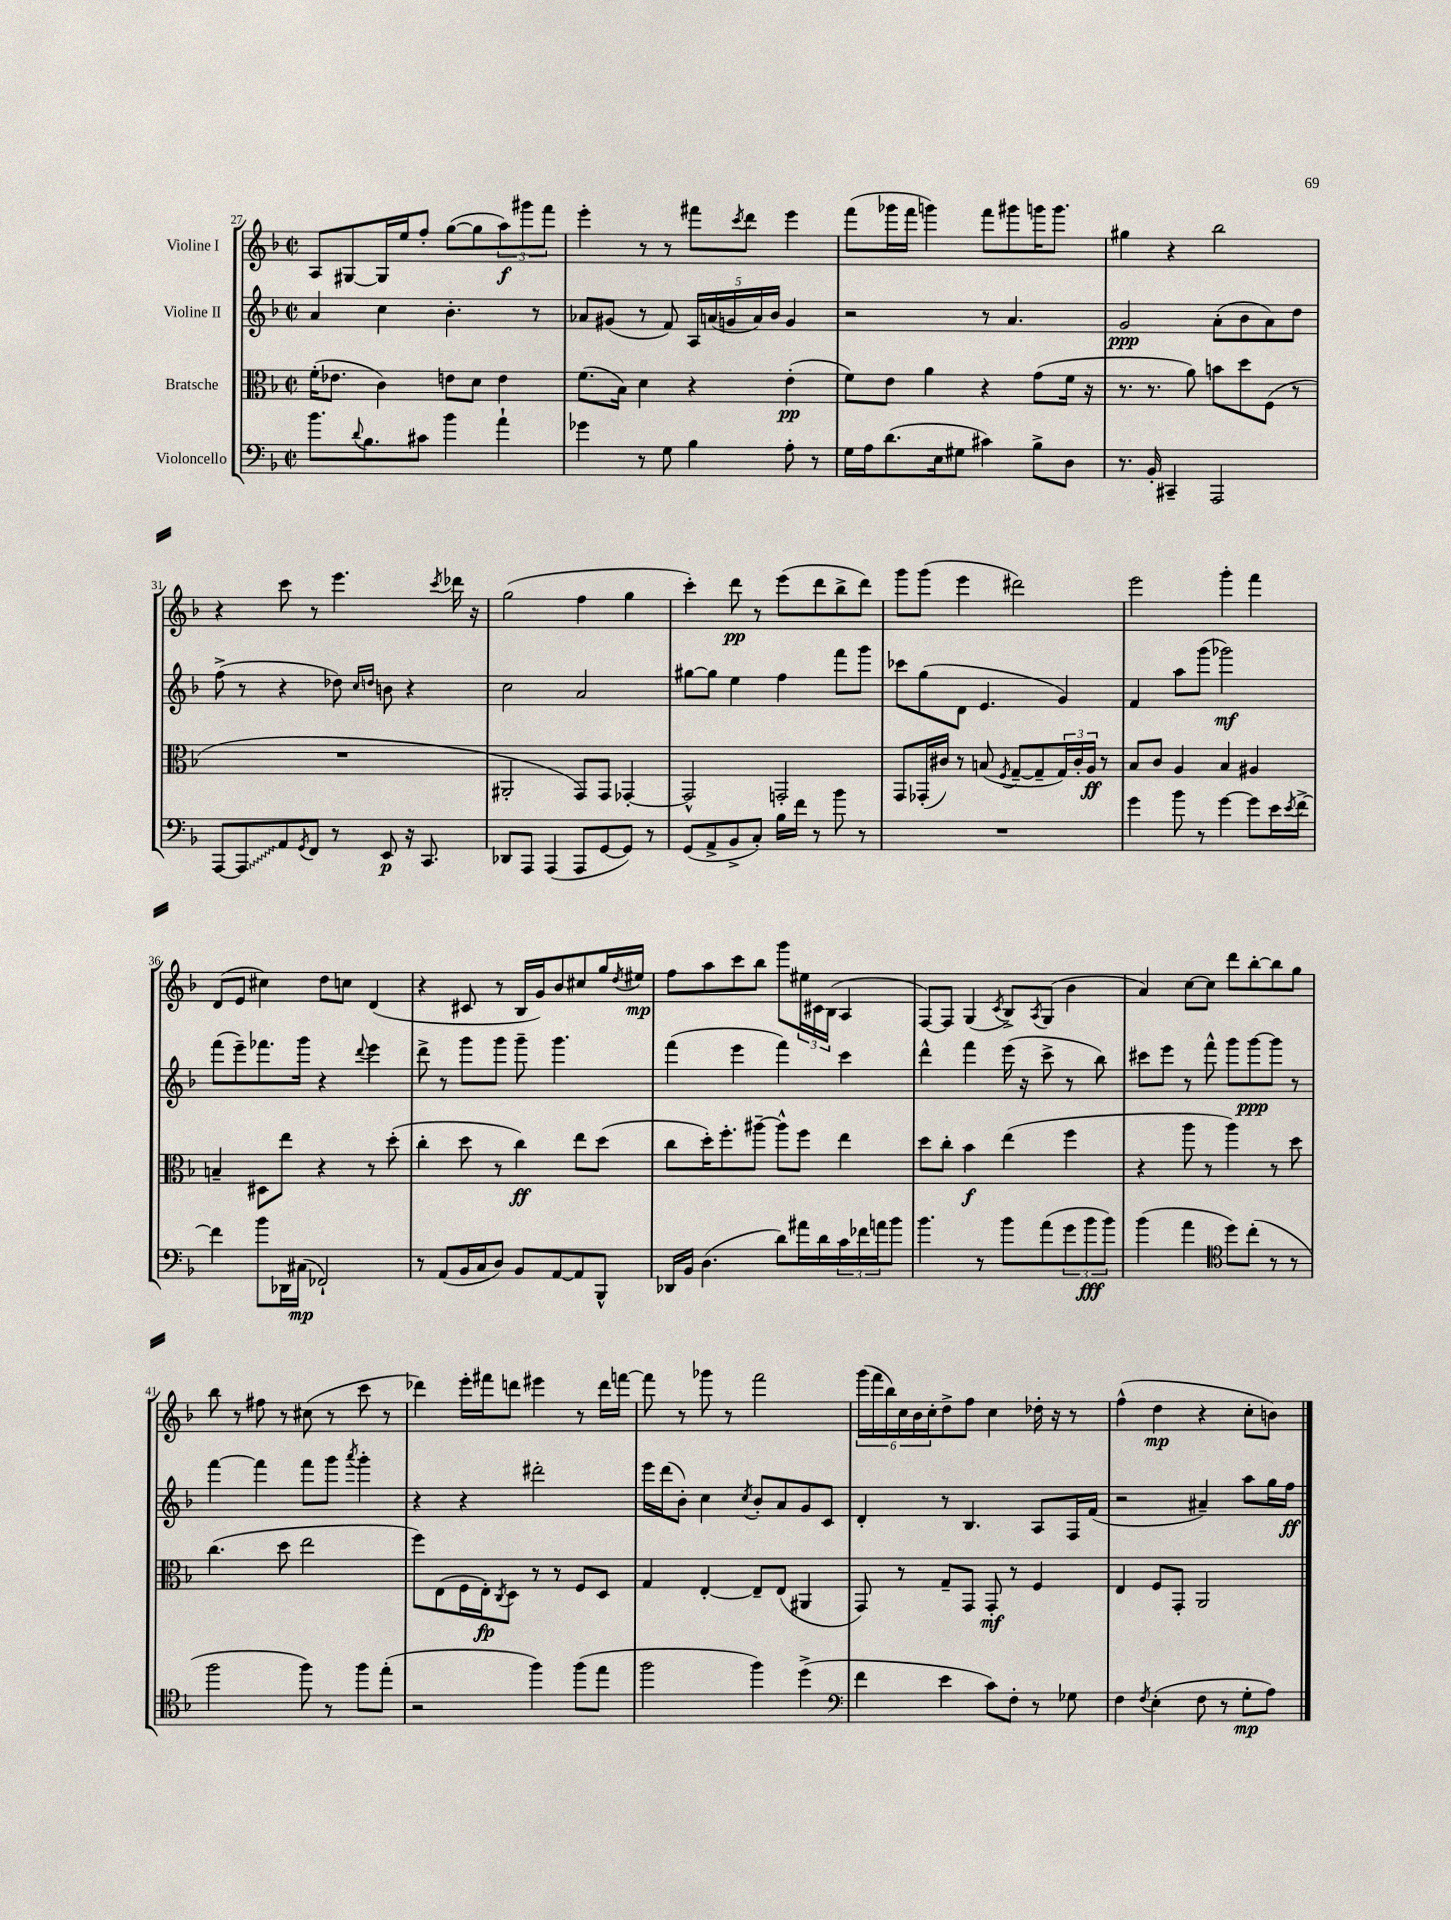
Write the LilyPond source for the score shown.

<<
\new StaffGroup <<
\new Staff = "s0" \with { instrumentName = "Violine I" } {
    \clef treble \key f \major \defaultTimeSignature \time 2/2
    a8 gis8~ gis16 e''16 f''8-. g''8~( g''8 \tuplet 3/2 { a''8\f) gis'''8 f'''8 } |
    e'''4-. r8 r8 fis'''8 \acciaccatura { c'''8 } d'''8 e'''4 |
    f'''8( ges'''16 f'''16 g'''4) f'''8 gis'''8 g'''16 g'''8. |
    gis''4 r4 bes''2 |
    r4 c'''8 r8 e'''4. \acciaccatura { c'''8 } des'''16 r16 |
    g''2( f''4 g''4 |
    c'''4-.) d'''8\pp r8 e'''8( d'''8 bes''8-> d'''8) |
    g'''8 g'''8( e'''4 dis'''2) |
    e'''2 g'''4-. f'''4 |
    d'8( e'8 cis''4) d''8 c''8 d'4( |
    r4 cis'8 r8 bes16 g'16) bes'8 cis''8 g''16 \acciaccatura { d''8 } eis''16\mp |
    f''8 a''8 c'''8 bes''8 g'''8 \tuplet 3/2 { eis''16 cis'16 bes16( } a4 |
    f8~) f8 g4( \acciaccatura { c'8 } bes8->) \acciaccatura { a8 } g8( bes'4 |
    a'4) c''8~ c''8 d'''8 bes''8~-. bes''8 g''8 |
    bes''8 r8 fis''8 r8 cis''8( r8 c'''8 r8 |
    des'''4) e'''16-. fis'''16 d'''8 eis'''4 r8 d'''16 f'''16~ |
    f'''8 r8 ges'''8 r8 f'''2 |
    \tuplet 6/4 { g'''16( f'''16 bes''16) c''16 bes'16 c''16-. } d''8-> f''8 c''4 des''16-. r16 r8 |
    f''4-^( d''4\mp r4 c''8-. b'8) \bar "|." |
}
\new Staff = "s1" \with { instrumentName = "Violine II" } {
    \clef treble \key f \major \defaultTimeSignature \time 2/2
    a'4 c''4 bes'4.-. r8 |
    aes'8 gis'8( r8 f'8) \tuplet 5/4 { a16 a'16( g'16 a'16) bes'16 } g'4 |
    r2 r8 a'4. |
    g'2\ppp a'8-.( bes'8 a'8) d''8 |
    f''8->( r8 r4 des''8) \grace { c''16 d''16 } b'8 r4 |
    c''2 a'2 |
    gis''8~ gis''8 e''4 f''4 f'''8 g'''8 |
    ces'''8 g''8( d'8 e'4. g'4) |
    f'4 a''8 g'''8( ges'''2\mf) |
    f'''8( e'''8--) fes'''8. g'''16 r4 \appoggiatura { d'''8 } e'''4 |
    d'''8-> r8 g'''8 g'''8 g'''8-- g'''4. |
    f'''4( e'''4 f'''4) c'''4 |
    d'''4-^ f'''4 e'''16( r16 c'''8-> r8 bes''8) |
    cis'''8 e'''8 r8 f'''8-^ g'''8 g'''8~\ppp g'''8 r8 |
    f'''4~ f'''4 f'''8 g'''8 \acciaccatura { a'''8 } g'''4-. |
    r4 r4 dis'''2-. |
    e'''16 d'''16( bes'8-.) c''4 \acciaccatura { c''8 } bes'8-. a'8 g'8 c'8 |
    d'4-. r8 bes4. a8 f16 f'16( |
    r2 ais'4--) a''8 g''16 f''16\ff \bar "|." |
}
\new Staff = "s2" \with { instrumentName = "Bratsche" } {
    \clef alto \key f \major \defaultTimeSignature \time 2/2
    f'16-.( ees'8. c'4) e'8 d'8 e'4 |
    f'8.( bes16) d'4 r4 e'4-.\pp( |
    f'8) e'8 a'4 r4 g'8( f'16 r16 |
    r8. r8. a'8) b'8 d''8 f8( r8 |
    R1 |
    ais,2-. g,8) g,8 ges,4~-. |
    ges,2-^ g,2-. |
    g,8 ges,16-.( cis'16) r8 b8( \acciaccatura { f8 } g8~-- g8-- \tuplet 3/2 { g16) cis'16-. a16\ff } r8 |
    bes8 c'8 a4 bes4 ais4 |
    b4-- dis8 e''8 r4 r8 d''8-.( |
    c''4-. d''8 r8 c''4\ff) e''8 d''8( |
    c''8 d''16-.) f''8.-. ais''8~-- ais''8-^ f''8 e''4 |
    d''8 c''8-. bes'4\f e''4( f''4 |
    r4 a''8 r8 a''4) r8 d''8 |
    c''4.( d''8 e''2 |
    f''8) e8( f16 e16-.\fp) \acciaccatura { c8 } d8 r8 r8 f8 d8 |
    g4 e4~-. e8-- e8( ais,4 |
    g,8) r8 g8-- g,8 g,8-.\mf r8 f4 |
    e4 f8 g,8-. a,2 \bar "|." |
}
\new Staff = "s3" \with { instrumentName = "Violoncello" } {
    \clef bass \key f \major \defaultTimeSignature \time 2/2
    bes'8. \appoggiatura { d'8 } bes8. cis'8 bes'4 a'4-! |
    ges'4 r8 g8 bes4 a8-. r8 |
    g16 a16 d'8.( e16 gis8 cis'4) bes8-> d8 |
    r8. bes,16-. cis,4-- a,,2 |
    a,,8~ \once \override Glissando.style = #'zigzag a,,8\glissando a,8 \acciaccatura { g,8 } f,8 r8 e,8\p r16 c,8. |
    des,8 a,,8 a,,4( a,,8 g,8~ g,8) r8 |
    g,8( a,8-> bes,8-> c8-.) bes16 f'16 r8 bes'8 r8 |
    R1 |
    g'4 bes'8 r8 g'4~ g'8 e'16 \acciaccatura { e'8 } f'16~-> |
    f'4 bes'8 des,16 cis16\mp( fes,2-!) |
    r8 a,8( bes,16 c16 d8) bes,8 a,8~ a,8 bes,,8-^ |
    des,16 bes,16 d4.( d'8) ais'16 d'16 \tuplet 3/2 { c'16 fes'16 a'16 } bes'8 |
    bes'4. r8 bes'8 a'8( \tuplet 3/2 { g'8 bes'8\fff bes'8) } |
    bes'4( a'4 \clef tenor d''8) c''8-.( r8 r8 |
    f''2 f''8) r8 f''8 e''8-.( |
    r2 f''4) f''8( e''8 |
    f''2 f''4) d''4->( |
    \clef bass f'4 e'4 c'8) f8-. r8 ges8 |
    f4 \acciaccatura { f8 } e4-.( f8 r8 g8-.\mp a8) \bar "|." |
}
>>
>>
\layout { \context { \Score currentBarNumber = #27 } }
